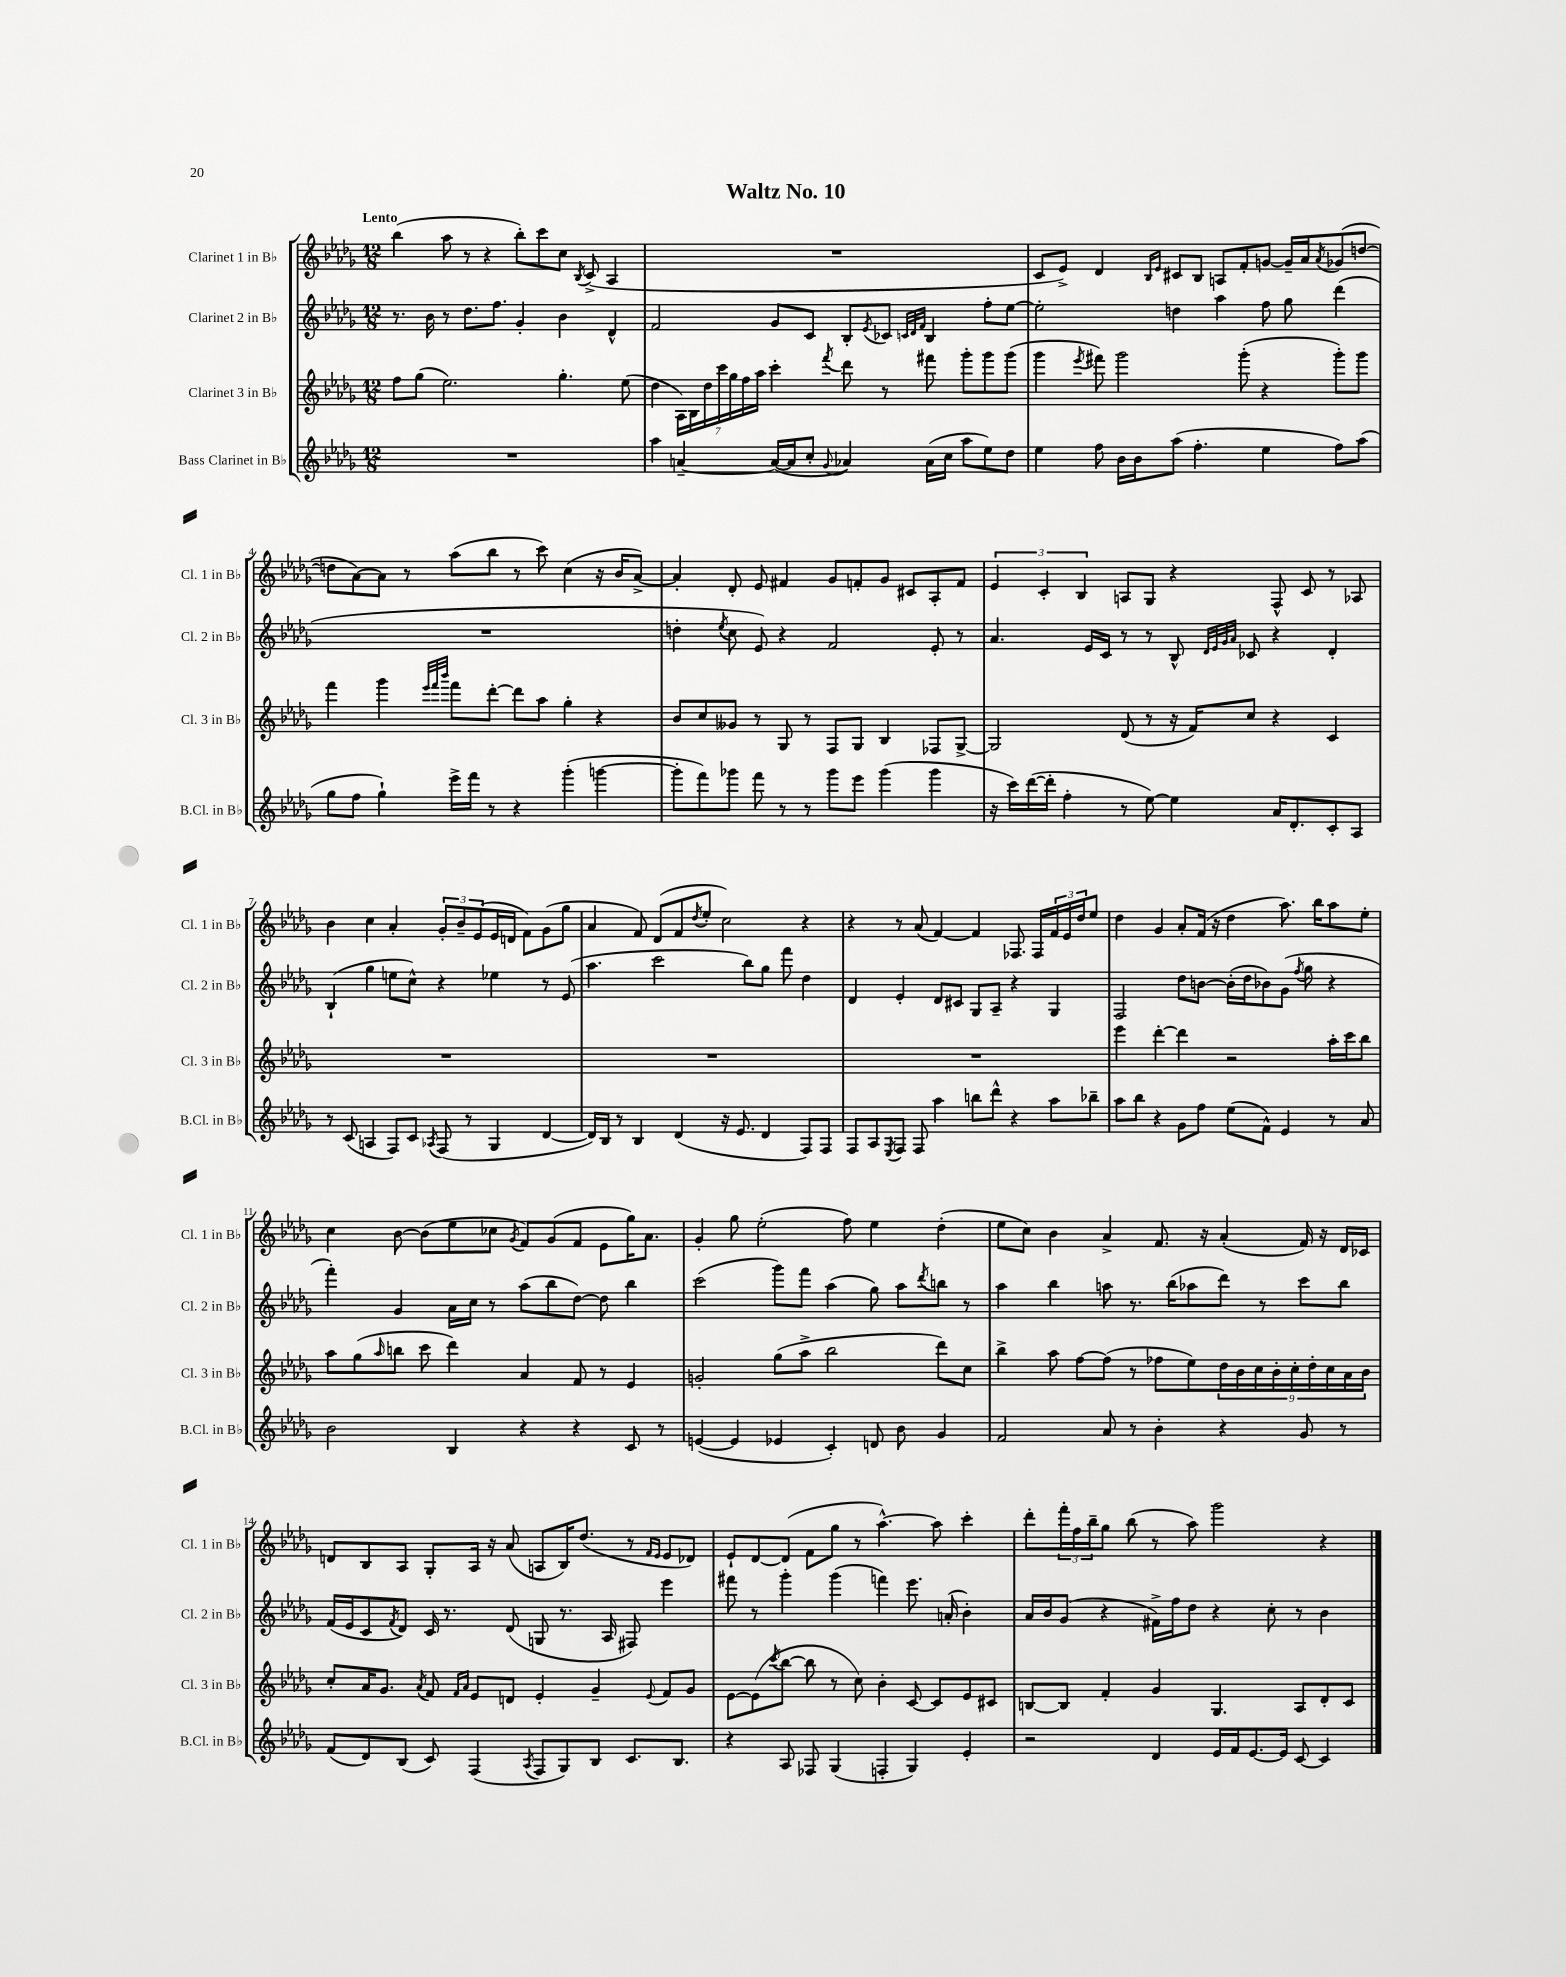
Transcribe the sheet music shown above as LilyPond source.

\header { title = "Waltz No. 10" }
<<
\new StaffGroup <<
\new Staff = "s0" \with { instrumentName = "Clarinet 1 in Bb" shortInstrumentName = "Cl. 1 in Bb" } {
    \clef treble \key des \major \numericTimeSignature \time 12/8 \tempo "Lento"
    bes''4( aes''8 r8 r4 bes''8-.) c'''8 c''8 \acciaccatura { bes8 } c'8->( aes4 |
    R1. |
    c'8 ees'8->) des'4 \grace { bes16 ees'16 } cis'8 bes8 a8 f'8-. g'8~ g'16-- aes'16 \acciaccatura { aes'8 } ges'8( d''8~ |
    d''8 aes'8~) aes'8 r8 aes''8( bes''8 r8 c'''8) c''4( r16 bes'16 aes'8~->) |
    aes'4-. des'8-. ees'8 fis'4 ges'8 f'8-. ges'8 cis'8 aes8-. f'8 |
    \tuplet 3/2 { ees'4 c'4-. bes4 } a8 ges8 r4 f8-^ c'8 r8 aes8 |
    bes'4 c''4 aes'4-. \tuplet 3/2 { ges'8-. bes'8-- ees'8( } ees'16 d'16 f'8) ges'8( ges''8 |
    aes'4 f'8) des'8( f'8 \acciaccatura { des''8 } ees''8-. c''2) r4 |
    r4 r8 aes'8( f'4~) f'4 fes8. fes16 \tuplet 3/2 { f'16 ees'16 des''16 } ees''8 |
    des''4 ges'4 aes'8-. f'16( r16 des''4 aes''8.) bes''16 aes''8 ees''8-. |
    c''4 bes'8~ bes'8( ees''8 ces''8 \acciaccatura { ges'8 } f'8) ges'8( f'8 ees'8 ges''16) aes'8. |
    ges'4-. ges''8 ees''2-.( f''8) ees''4 des''4-.( |
    ees''8 c''8) bes'4 aes'4-> f'8. r16 aes'4-.( f'16) r16 des'16 ces'16 |
    d'8 bes8 aes8 ges8-. aes16 r16 aes'8( a8 bes16) des''8.( r8 \grace { f'16 ees'16 } ees'8 des'8) |
    ees'8-! des'8~ des'8( f'8 ges''8 r8 aes''4.~-^) aes''8 c'''4-. |
    des'''8-. \tuplet 3/2 { f'''16-. f''16 bes''16-- } ges''8 bes''8( r8 aes''8) ges'''2 r4 \bar "|." |
}
\new Staff = "s1" \with { instrumentName = "Clarinet 2 in Bb" shortInstrumentName = "Cl. 2 in Bb" } {
    \clef treble \key des \major \numericTimeSignature \time 12/8
    r8. bes'16 r8 des''8. f''8. ges'4-. bes'4 des'4-^ |
    f'2 ges'8 c'8 bes8-. \acciaccatura { ees'8 } ces'8 \grace { c'32 des'32 f'32 } bes4 f''8-. ees''8~ |
    ees''2-. d''4 aes''4 f''8 ges''8 des'''4( |
    R1. |
    d''4-. \acciaccatura { ees''8 } c''8 ees'8) r4 f'2 ees'8-. r8 |
    aes'4. ees'16 c'16 r8 r8 bes8-^ \grace { des'32 ees'32 ges'32 aes'32 } ces'8 r4 des'4-. |
    bes4-!( ges''4 e''8 c''8-^) r4 ees''4 r8 ees'8( |
    aes''4. c'''2 bes''8) ges''8 f'''8 des''4 |
    des'4 ees'4-. des'8 cis'8 ges8 aes8-- r4 ges4 |
    f2 des''8 b'8~ b'16-.( des''16 bes'8) ges'8( \acciaccatura { f''8 } ges''8 r4 |
    f'''4-.) ges'4 aes'16 c''16 r8 aes''8( bes''8 des''8~) des''8 bes''4 |
    c'''2( ges'''8) f'''8 aes''4( ges''8) aes''8 \acciaccatura { des'''8 } b''8 r8 |
    aes''4 bes''4 a''8 r8. bes''16( aes''8 des'''8) r8 c'''8 bes''8 |
    f'16( ees'16 c'8 \acciaccatura { f'8 } des'8) c'16 r8. des'8( g8 r8. aes16 fis8) ees'''4 |
    fis'''8 r8 ges'''4-. ges'''4( f'''4) ees'''8. a'16-.( bes'4-.) |
    aes'16 bes'16 ges'8( r4 fis'16->) f''16 des''8 r4 c''8-. r8 bes'4 \bar "|." |
}
\new Staff = "s2" \with { instrumentName = "Clarinet 3 in Bb" shortInstrumentName = "Cl. 3 in Bb" } {
    \clef treble \key des \major \numericTimeSignature \time 12/8
    f''8 ges''8( ees''2.) ges''4.-. ees''8( |
    des''4 \tuplet 7/4 { aes16) bes16 des''16 c'''16 ges''16 f''16 aes''16 } c'''4-. \acciaccatura { f'''8 } des'''8 r8 fis'''8 ges'''8-. ges'''8 ges'''8( |
    ges'''4 \acciaccatura { ees'''8 } fis'''8) ges'''2 ges'''8-.( r4 ges'''8-.) ges'''8 |
    f'''4 ges'''4 \grace { ees'''32 f'''32 bes'''32 } f'''8 des'''8~-. des'''8 aes''8 ges''4-. r4 |
    bes'8 c''8 geses'8 r8 ges8 r8 f8 ges8 bes4 fes8 ges8~-> |
    ges2 des'8( r8 r16 f'16) c''8 r4 c'4 |
    R1. |
    R1. |
    R1. |
    ees'''4 des'''4~-. des'''4 r2 aes''16-. c'''16 bes''8 |
    aes''8 ges''8( \grace { aes''16 } b''8 c'''8 des'''4) aes'4 f'8 r8 ees'4 |
    g'2-. ges''8( aes''8-> bes''2 des'''8) c''8 |
    bes''4-> aes''8 f''8~ f''8( r8 fes''8 ees''8) \tuplet 9/8 { des''16 bes'16 c''16 bes'16-. c''16-. des''16-. c''16 aes'16 bes'16 } |
    c''8-. aes'16 ges'8. \acciaccatura { aes'8 } f'8 \grace { f'16 aes'16 } ees'8 d'8 ees'4-. ges'4-- \appoggiatura { ees'8 } f'8 ges'8 |
    ees'8~ ees'8( \acciaccatura { c'''8 } bes''8~ bes''8 r8 c''8) bes'4-. c'8~ c'8 ees'8 cis'8 |
    b8~ b8 f'4-. ges'4 ges4. aes8 des'8-. c'8 \bar "|." |
}
\new Staff = "s3" \with { instrumentName = "Bass Clarinet in Bb" shortInstrumentName = "B.Cl. in Bb" } {
    \clef treble \key des \major \numericTimeSignature \time 12/8
    R1. |
    aes''4 a'4~-- a'16~( a'16 c''8-. \appoggiatura { ges'8 } aes'4) aes'16( c''16 aes''8 ees''8) des''8 |
    ees''4 f''8 bes'16 bes'16 aes''8( f''4.-. ees''4 f''8) aes''8( |
    ges''8 f''8 ges''4-!) ees'''16-> f'''16 r8 r4 ges'''4-.( g'''4~ |
    g'''8-. f'''8) ges'''8 f'''8 r8 r8 ges'''8 ees'''8 ges'''4( ges'''4 |
    r16 c'''16) des'''16~( des'''16-. f''4-. r8 ees''8~) ees''4 aes'16 des'8.-. c'8-. aes8 |
    r8 c'8( a4 f8) c'8 \acciaccatura { aes8 } f8( r8 ges4 des'4~ |
    des'16) bes16 r8 bes4 des'4( r16 ees'8. des'4 f8) f8 |
    f8 aes8 \acciaccatura { ees8 } f8 f8 aes''4 b''8 des'''8-^ r4 aes''8 bes''8-- |
    aes''8 bes''8 r4 ges'8 f''8 ees''8( f'8-^) ees'4 r8 aes'8 |
    bes'2 bes4 r4 r4 c'8 r8 |
    e'4~( e'4 ees'4 c'4-.) d'8 bes'8 ges'4 |
    f'2 aes'8 r8 bes'4-. r4 ges'8 r8 |
    f'8( des'8) bes8( c'8) f4( \acciaccatura { aes8 } f8 ges8) bes8 c'8. bes8. |
    r4 aes8 fes8 ges4( f4-. ges4) ees'4-. |
    r2 des'4 ees'16 f'16 ees'8.~ ees'16 c'8~ c'4 \bar "|." |
}
>>
>>
